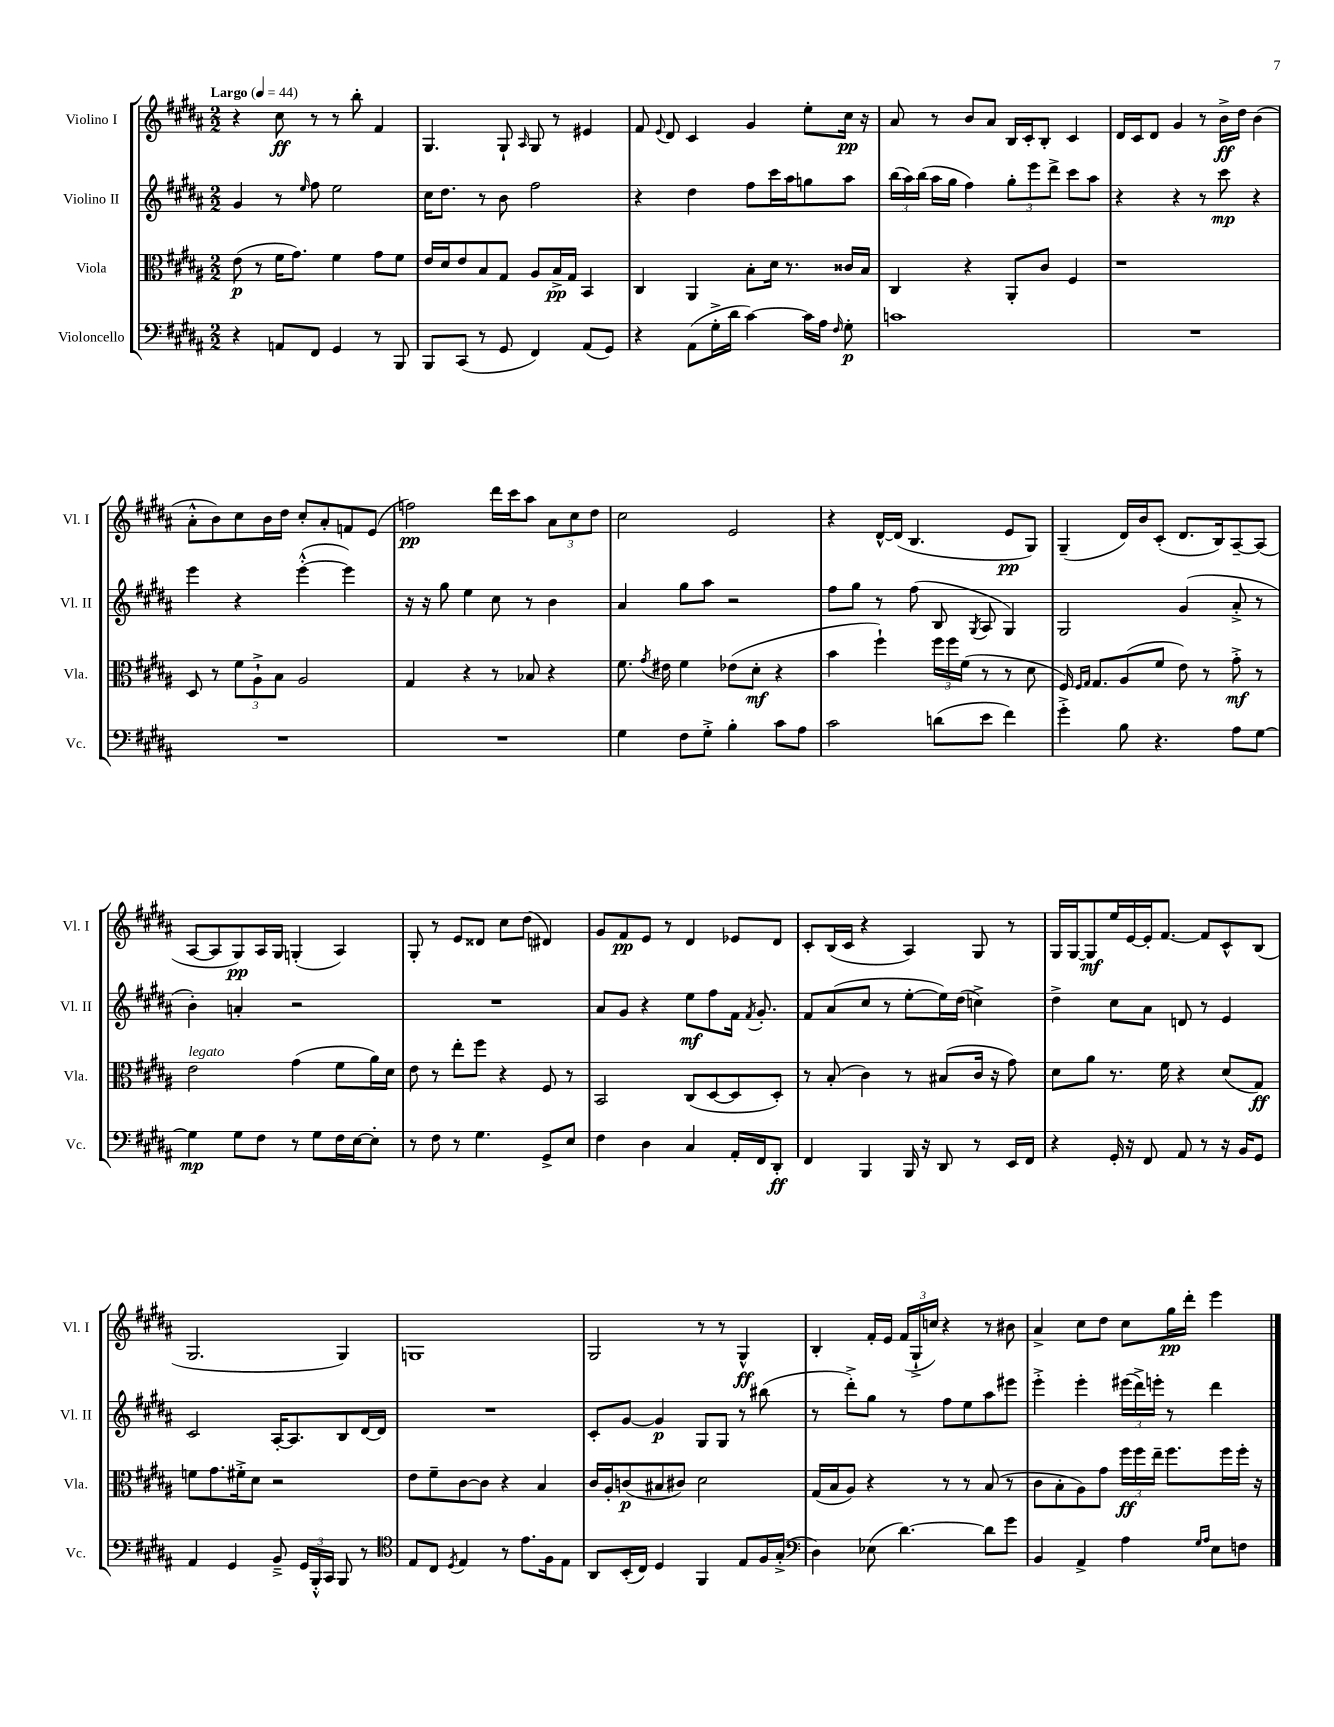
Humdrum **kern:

**kern	**dynam	**kern	**dynam	**kern	**dynam	**kern	**dynam
*part4	*part4	*part3	*part3	*part2	*part2	*part1	*part1
*staff4	*staff4	*staff3	*staff3	*staff2	*staff2	*staff1	*staff1
*I"Violoncello	*	*I"Viola	*	*I"Violino II	*	*I"Violino I	*
*I'Vc.	*	*I'Vla.	*	*I'Vl. II	*	*I'Vl. I	*
*clefF4	*	*clefC3	*	*clefG2	*	*clefG2	*
*k[f#c#g#d#a#]	*	*k[f#c#g#d#a#]	*	*k[f#c#g#d#a#]	*	*k[f#c#g#d#a#]	*
*M2/2	*	*M2/2	*	*M2/2	*	*M2/2	*
*MM44	*	*MM44	*	*MM44	*	*MM44	*
=1	=1	=1	=1	=1	=1	=1	=1
!	!	!	!	!	!	!LO:TX:a:B:t=Largo	!
4r	.	(8e\	p	4g#/	.	4r	.
.	.	8r	.	.	.	.	.
8AAn/L	.	16f#\KL	.	8r	.	8cc#\	ff
.	.	8.g#\J)	.	.	.	.	.
.	.	.	.	16qqee/	.	.	.
8FF#/J	.	.	.	8ff#\	.	8r	.
4GG#/	.	4f#\	.	2ee\	.	8r	.
.	.	.	.	.	.	8bb'\	.
8r	.	8g#\L	.	.	.	4f#/	.
8BBB/	.	8f#\J	.	.	.	.	.
=2	=2	=2	=2	=2	=2	=2	=2
8BBB/L	.	16e/LL	.	16cc#\KL	.	4.G#/	.
.	.	16d#/J	.	8.dd#\J	.	.	.
(8CC#/J	.	8e/	.	.	.	.	.
8r	.	8B/	.	8r	.	.	.
8GG#/	.	8G#/J	.	8b\	.	8G#`/	.
.	.	.	.	.	.	16qqA#/	.
4FF#/)	.	8A#/L	.	2ff#\	.	8G#/	.
.	.	16B^/L	pp	.	.	8r	.
.	.	16G#/JJ	.	.	.	.	.
(8AA#/L	.	4BB/	.	.	.	4e#X/	.
8GG#/J)	.	.	.	.	.	.	.
=3	=3	=3	=3	=3	=3	=3	=3
4r	.	4C#/	.	4r	.	8f#/	.
.	.	.	.	.	.	8qqe/	.
.	.	.	.	.	.	8d#/	.
(8AA#\L	.	4AA#/	.	4dd#\	.	4c#/	.
16G#'^\L	.	.	.	.	.	.	.
16d#\JJ	.	.	.	.	.	.	.
[4c#\)	.	8B'\L	.	8ff#\L	.	4g#/	.
.	.	16d#\Jk	.	16ccc#\L	.	.	.
.	.	8.r	.	16aa#\J	.	.	.
16c#\LL]	.	.	.	8ggn\	.	8ee'\L	.
16A#\JJ	.	.	.	.	.	.	.
16qqF#/	.	.	.	.	.	.	.
8G#'\	p	16c##X/LL	.	8aa#\J	.	16cc#\Jk	pp
.	.	16B/JJ	.	.	.	16r	.
=4	=4	=4	=4	=4	=4	=4	=4
1cn	.	4C#/	.	(24bb\LL	.	8a#/	.
.	.	.	.	24aa#\)	.	.	.
.	.	.	.	(24bb\JJ	.	.	.
.	.	.	.	16aa#\LL	.	8r	.
.	.	.	.	16gg#\JJ	.	.	.
.	.	4r	.	4ff#\)	.	8b/L	.
.	.	.	.	.	.	8a#/J	.
.	.	8AA#'/L	.	12gg#'\L	.	16B/LL	.
.	.	.	.	.	.	16c#'/J	.
.	.	.	.	12eee\	.	.	.
.	.	8c#/J	.	.	.	8B'/J	.
.	.	.	.	12ddd#^\J	.	.	.
.	.	4F#/	.	8ccc#\L	.	4c#/	.
.	.	.	.	8aa#\J	.	.	.
=5	=5	=5	=5	=5	=5	=5	=5
1r	.	1r	.	4r	.	16d#/LL	.
.	.	.	.	.	.	16c#/J	.
.	.	.	.	.	.	8d#/J	.
.	.	.	.	4r	.	4g#/	.
.	.	.	.	8r	.	8r	.
.	.	.	.	8ccc#\	mp	16b^\LL	ff
.	.	.	.	.	.	16dd#\JJ	.
.	.	.	.	4r	.	(4b\	.
!!LO:LB:g=z
=6	=6	=6	=6	=6	=6	=6	=6
1r	.	8D#/	.	4eee\	.	8a#'^^\L	.
.	.	8r	.	.	.	8b\)	.
.	.	12f#\L	.	4r	.	8cc#\	.
.	.	12A#`^\	.	.	.	.	.
.	.	.	.	.	.	16b\L	.
.	.	12B\J	.	.	.	.	.
.	.	.	.	.	.	16dd#\JJ	.
.	.	2A#/	.	([4eee'^^\	.	8cc#'/L	.
.	.	.	.	.	.	8a#'/	.
.	.	.	.	4eee\])	.	8fn/	.
.	.	.	.	.	.	(8e/J	.
=7	=7	=7	=7	=7	=7	=7	=7
1r	.	4G#/	.	16r	.	2ffn\)	pp
.	.	.	.	16r	.	.	.
.	.	.	.	8gg#\	.	.	.
.	.	4r	.	4ee\	.	.	.
.	.	8r	.	8cc#\	.	16ddd#\LL	.
.	.	.	.	.	.	16ccc#\J	.
.	.	8B-X/	.	8r	.	8aa#\J	.
.	.	4r	.	4b\	.	12a#\L	.
.	.	.	.	.	.	12cc#\	.
.	.	.	.	.	.	12dd#\J	.
=8	=8	=8	=8	=8	=8	=8	=8
4G#\	.	8.f#\	.	4a#/	.	2cc#\	.
.	.	8qg#/	.	.	.	.	.
.	.	16e#X\	.	.	.	.	.
8F#\L	.	4f#\	.	8gg#\L	.	.	.
8G#'^\J	.	.	.	8aa#\J	.	.	.
4B'\	.	(8e-X\L	.	2r	.	2e/	.
.	.	8d#'\J	mf	.	.	.	.
8c#\L	.	4r	.	.	.	.	.
8A#\J	.	.	.	.	.	.	.
=9	=9	=9	=9	=9	=9	=9	=9
2c#\	.	4b\	.	8ff#\L	.	4r	.
.	.	.	.	8gg#\J	.	.	.
.	.	4ff#`\)	.	8r	.	[16d#^^/LL	.
.	.	.	.	.	.	(16d#/JJ]	.
.	.	.	.	(8ff#\	.	4.B/	.
(8dn\L	.	24ff#\LL	.	8B/	.	.	.
.	.	24ff#\	.	.	.	.	.
.	.	(24f#\JJ	.	.	.	.	.
.	.	.	.	8qG#/	.	.	.
8e\J	.	8r	.	8A#/	.	.	.
4f#\)	.	8r	.	4G#/)	.	8e/L	pp
.	.	8d#\	.	.	.	8G#/J)	.
=10	=10	=10	=10	=10	=10	=10	=10
4g#'^\	.	16F#/)	.	2G#/	.	(4G#~/	.
.	.	16qqF#/LL	.	.	.	.	.
.	.	16qqG#/JJ	.	.	.	.	.
.	.	8.G#/L	.	.	.	.	.
8B\	.	(8A#/	.	.	.	16d#/LL)	.
.	.	.	.	.	.	16b/J	.
4.r	.	8f#/J	.	.	.	(8c#'/J	.
.	.	8e\)	.	(4g#/	.	8.d#/L	.
.	.	8r	.	.	.	.	.
.	.	.	.	.	.	16B/k)	.
8A#\L	.	8g#'^\	mf	8a#'^/	.	[8A#~/	.
[8G#\J	.	8r	.	8r	.	(8A#/J]	.
!!LO:LB:g=z
=11	=11	=11	=11	=11	=11	=11	=11
!	!	!LO:TX:a:i:t=legato	!	!	!	!	!
4G#\]	mp	2e\	.	4b'\)	.	[8A#/L	.
.	.	.	.	.	.	8A#/]	.
8G#\L	.	.	.	4an'/	.	8G#/)	pp
8F#\J	.	.	.	.	.	16A#/L	.
.	.	.	.	.	.	16G#/JJ	.
8r	.	(4g#\	.	2r	.	(4Gn'/	.
8G#\L	.	.	.	.	.	.	.
16F#\L	.	8f#\L	.	.	.	4A#/)	.
[16E\J	.	.	.	.	.	.	.
8E'\J]	.	16a#\L)	.	.	.	.	.
.	.	16d#\JJ	.	.	.	.	.
=12	=12	=12	=12	=12	=12	=12	=12
8r	.	8e\	.	1r	.	8G#'/	.
8F#\	.	8r	.	.	.	8r	.
8r	.	8ee'\L	.	.	.	8e/L	.
4.G#\	.	8ff#\J	.	.	.	8d##X/J	.
.	.	4r	.	.	.	8cc#\L	.
.	.	.	.	.	.	(8dd#\J	.
8GG#^/L	.	8F#/	.	.	.	4d#X/)	.
8E/J	.	8r	.	.	.	.	.
=13	=13	=13	=13	=13	=13	=13	=13
4F#\	.	2BB/	.	8a#/L	.	8g#/L	.
.	.	.	.	8g#/J	.	8f#/	pp
4D#\	.	.	.	4r	.	8e/J	.
.	.	.	.	.	.	8r	.
4C#/	.	(8C#/L	.	8ee\L	mf	4d#/	.
.	.	[8D#/	.	8ff#\	.	.	.
16AA#'/LL	.	8D#/]	.	16f#\Jk	.	8e-X/L	.
.	.	.	.	8qf#/	.	.	.
16FF#/J	.	.	.	8.g#'/	.	.	.
8DD#'/J	ff	8D#'/J)	.	.	.	8d#/J	.
=14	=14	=14	=14	=14	=14	=14	=14
4FF#/	.	8r	.	8f#/L	.	8c#'/L	.
.	.	(8B'/	.	(8a#/	.	(16B/L	.
.	.	.	.	.	.	16c#/JJ	.
4BBB/	.	4c#\)	.	8cc#/J	.	4r	.
.	.	.	.	8r	.	.	.
16BBB/	.	8r	.	[8ee'\L	.	4A#/)	.
16r	.	.	.	.	.	.	.
8DD#/	.	(8B#X/L	.	16ee\L])	.	.	.
.	.	.	.	(16dd#\JJ	.	.	.
8r	.	16c#/Jk	.	4ccn^\)	.	8G#/	.
.	.	16r	.	.	.	.	.
16EE/LL	.	8g#\)	.	.	.	8r	.
16FF#/JJ	.	.	.	.	.	.	.
=15	=15	=15	=15	=15	=15	=15	=15
4r	.	8d#\L	.	4dd#^\	.	16G#/LL	.
.	.	.	.	.	.	[16G#/J	.
.	.	8a#\J	.	.	.	8G#/]	mf
16GG#'/	.	8.r	.	8cc#\L	.	16ee/L	.
16r	.	.	.	.	.	[16e/	.
8FF#/	.	.	.	8a#\J	.	16e'/J]	.
.	.	16f#\	.	.	.	[8.f#/J	.
8AA#/	.	4r	.	8dn/	.	.	.
8r	.	.	.	8r	.	8f#/L]	.
16r	.	(8d#/L	.	4e/	.	8c#^^/	.
16BB/KL	.	.	.	.	.	.	.
8GG#/J	.	8G#/J)	ff	.	.	(8B/J	.
!!LO:LB:g=z
=16	=16	=16	=16	=16	=16	=16	=16
4AA#/	.	8fn\L	.	2c#/	.	2.G#/	.
.	.	8.g#\	.	.	.	.	.
4GG#/	.	.	.	.	.	.	.
.	.	16f#X'^\k	.	.	.	.	.
.	.	8d#\J	.	.	.	.	.
8BB~^/	.	2r	.	[16A#'/KL	.	.	.
.	.	.	.	8.A#/]	.	.	.
24GG#/LL	.	.	.	.	.	.	.
24BBB'^^/	.	.	.	.	.	.	.
24CC#/JJ	.	.	.	.	.	.	.
8BBB/	.	.	.	8B/	.	4G#/)	.
8r	.	.	.	[16d#/L	.	.	.
.	.	.	.	16d#/JJ]	.	.	.
=17	=17	=17	=17	=17	=17	=17	=17
*clefC4	*	*	*	*	*	*	*
8E/L	.	8e\L	.	1r	.	1Gn	.
8C#/J	.	8f#~\	.	.	.	.	.
8qD#/	.	.	.	.	.	.	.
4E/	.	[8c#\	.	.	.	.	.
.	.	8c#\J]	.	.	.	.	.
8r	.	4r	.	.	.	.	.
8.e\L	.	.	.	.	.	.	.
.	.	4B/	.	.	.	.	.
16F#\k	.	.	.	.	.	.	.
8E\J	.	.	.	.	.	.	.
=18	=18	=18	=18	=18	=18	=18	=18
8AA#/L	.	16c#/LL	.	8c#'/L	.	2G#/	.
.	.	16A#'/J	.	.	.	.	.
(16BB'/L	.	(8cn/	p	[8g#/J	.	.	.
16C#/JJ)	.	.	.	.	.	.	.
4D#/	.	8B#X/	.	4g#/]	p	.	.
.	.	8c#X/J)	.	.	.	.	.
4FF#/	.	2d#\	.	8G#/L	.	8r	.
.	.	.	.	8G#/J	.	8r	.
8E/L	.	.	.	8r	.	4G#^^/	ff
16F#/L	.	.	.	(8bb#X\	.	.	.
(16G#'^/JJ	.	.	.	.	.	.	.
=19	=19	=19	=19	=19	=19	=19	=19
*clefF4	*	*	*	*	*	*	*
4D#\)	.	(16G#/LL	.	8r	.	4B'/	.
.	.	16B/J	.	.	.	.	.
.	.	8A#/J)	.	8ddd#'^\L)	.	.	.
(8E-X\	.	4r	.	8gg#\J	.	16f#'/LL	.
.	.	.	.	.	.	16e/JJ	.
[4.d#\)	.	.	.	8r	.	(24f#/LL	.
.	.	.	.	.	.	24G#`^/	.
.	.	.	.	.	.	24ccn/JJ)	.
.	.	8r	.	8ff#\L	.	4r	.
.	.	8r	.	8ee\	.	.	.
8d#\L]	.	(8B/	.	8aa#\	.	8r	.
8g#\J	.	8r	.	8eee#X\J	.	8b#X\	.
=20	=20	=20	=20	=20	=20	=20	=20
4BB/	.	8c#\L	.	4eee'^\	.	4a#^/	.
.	.	8B'\	.	.	.	.	.
4AA#^/	.	8A#\)	.	4eee'\	.	8cc#\L	.
.	.	8g#\J	.	.	.	8dd#\J	.
4A#\	.	24ff#\LL	ff	(24eee#X\LL	.	8cc#\L	.
.	.	24ff#\	.	24ddd#^\)	.	.	.
.	.	24ee~\JJ	.	24eeen'\JJ	.	.	.
.	.	8.ff#\L	.	8r	.	16gg#\L	pp
.	.	.	.	.	.	16ddd#'\JJ	.
16qqG#/LL	.	.	.	.	.	.	.
16qqA#/JJ	.	.	.	.	.	.	.
8E\L	.	.	.	4ddd#\	.	4eee\	.
.	.	16ff#\L	.	.	.	.	.
8Fn\J	.	16ff#'\JJ	.	.	.	.	.
.	.	16r	.	.	.	.	.
==	==	==	==	==	==	==	==
*-	*-	*-	*-	*-	*-	*-	*-
